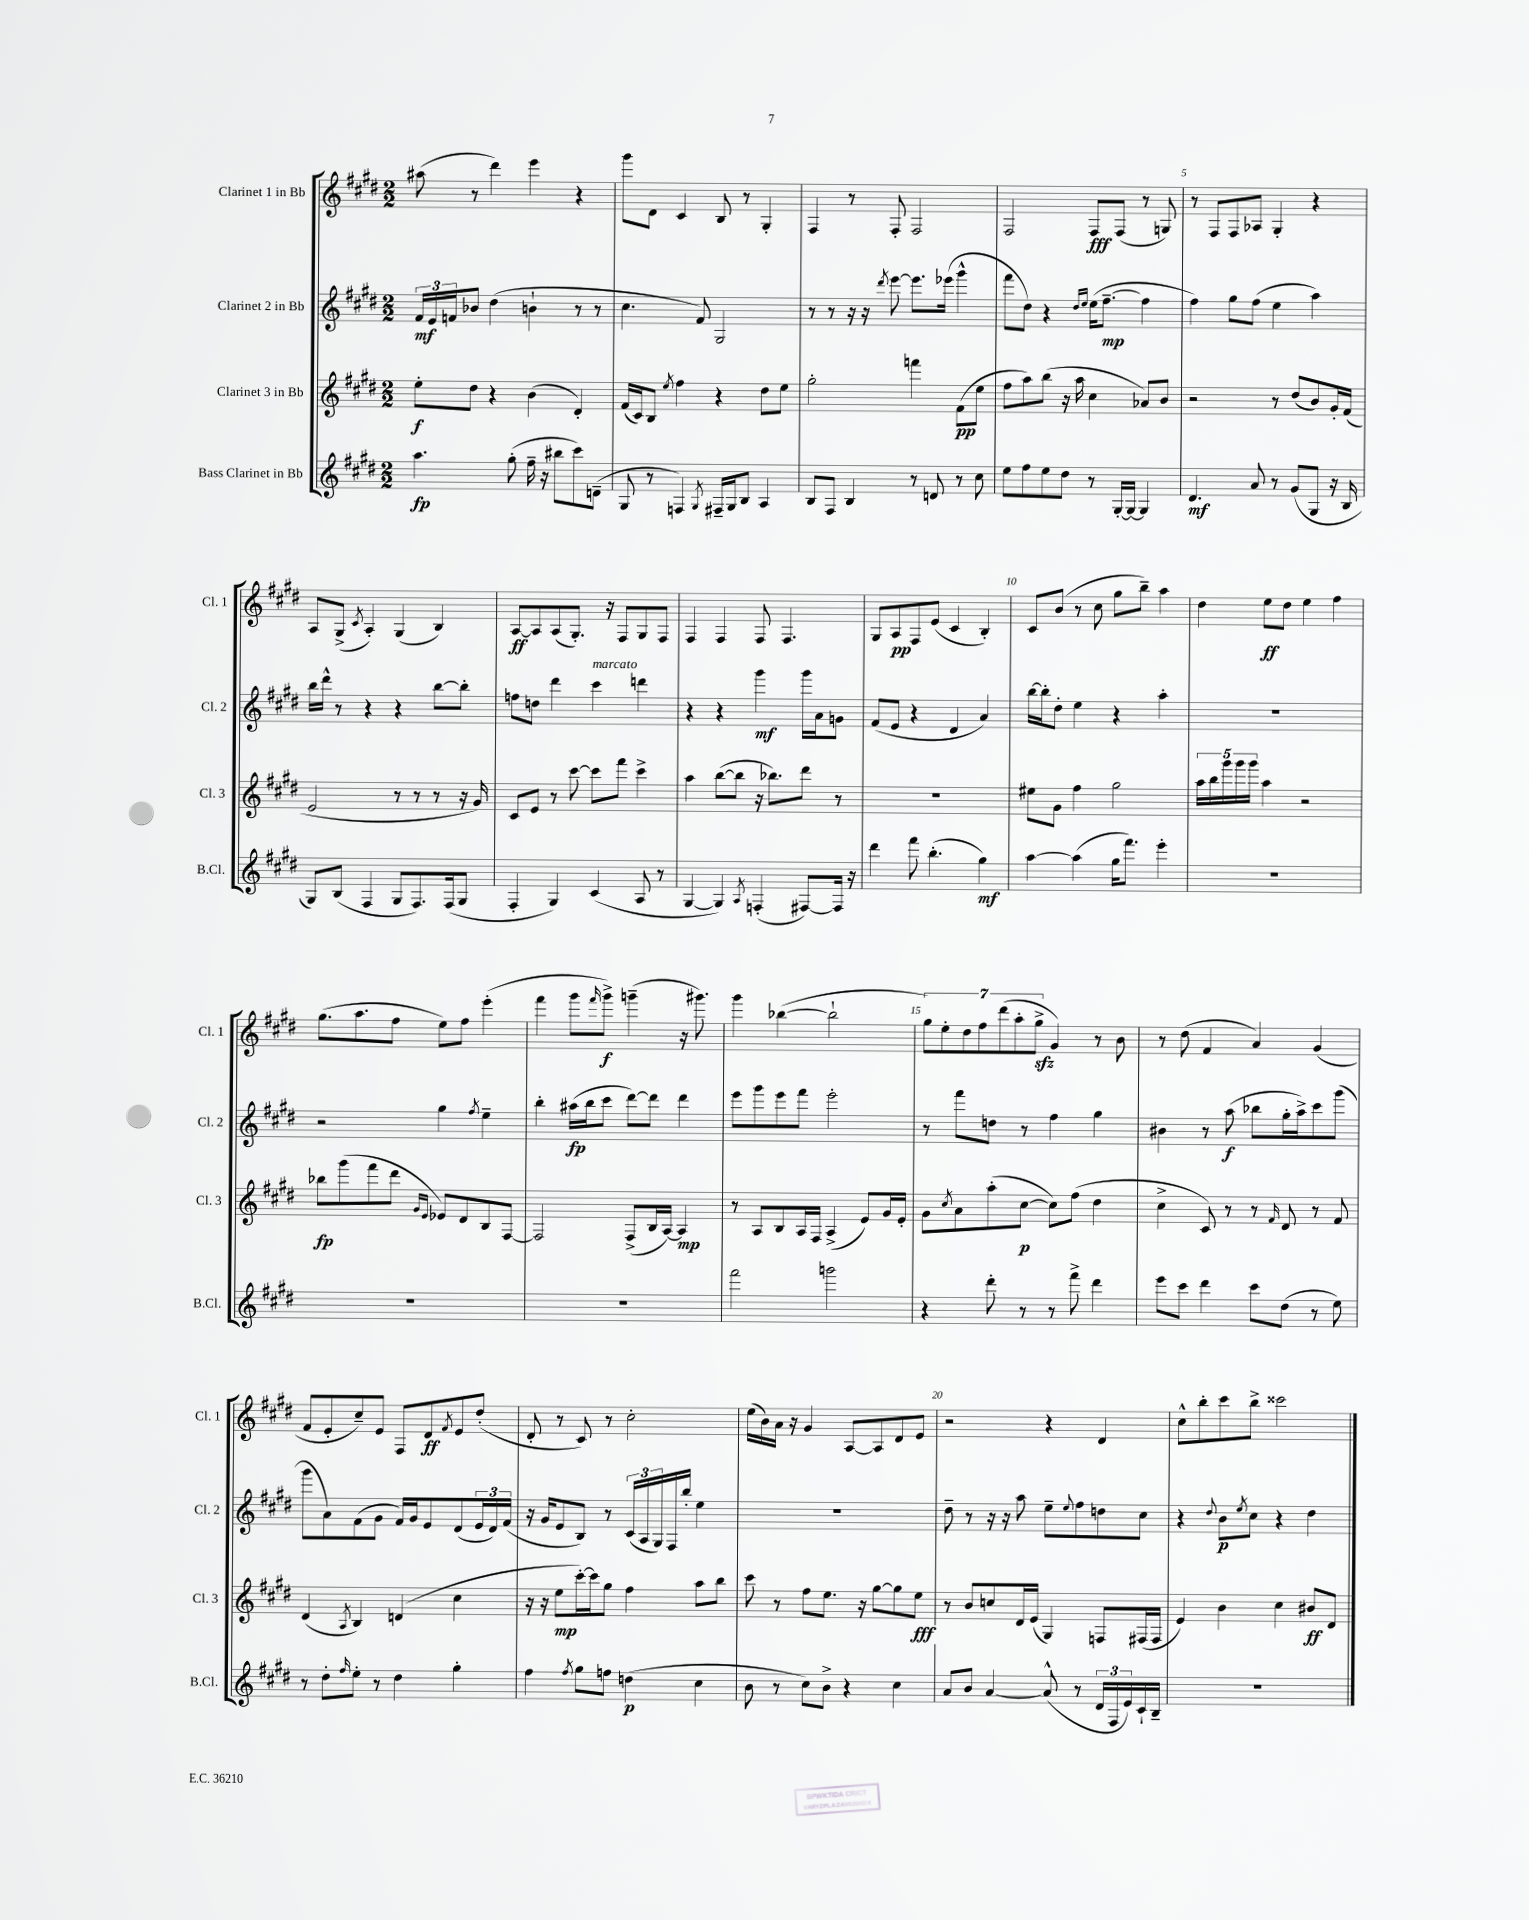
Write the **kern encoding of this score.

**kern	**kern	**kern	**kern
*staff4	*staff3	*staff2	*staff1
*clefG2	*clefG2	*clefG2	*clefG2
*k[f#c#g#d#]	*k[f#c#g#d#]	*k[f#c#g#d#]	*k[f#c#g#d#]
*M2/2	*M2/2	*M2/2	*M2/2
4.aa\	8ee'\L	24f#/LL	(8aa#\
.	.	24e/	.
.	.	24f/J	.
.	8dd#\J	8b-/J	8r
.	4r	(4dd#\	4ddd#\)
(8gg#'\	.	.	.
16ff#~\	(4b\	4b`\	4eee\
16r	.	.	.
8bb#\L	.	.	.
8ccc#\)	4d#'/)	8r	4r
(8d~\J	.	8r	.
=	=	=	=
8G#/	(16f#/LL	4.cc#\	8ggg#\L
.	16c#/J)	.	.
8r	8B/J	.	8d#\J
.	8qee/	.	.
4F/)	4ff#\	.	4c#/
.	.	8f#/)	.
8qG#/	.	.	.
16F#~/LL	4r	2G#/	8B/
16G#/J	.	.	.
8B/J	.	.	8r
4A/	8dd#\L	.	4G#'/
.	8ee\J	.	.
=	=	=	=
8B/L	2gg#'\	8r	4F#/
8F#/J	.	8r	.
4B/	.	16r	8r
.	.	16r	.
.	.	8qddd#/	.
.	.	[8eee\	8F#'/
8r	4fff\	8.eee\]L	2F#/
8d/	.	.	.
.	.	(16eee-\Jk	.
8r	(8f#\L	4ggg#^^\	.
8cc#\	8ee\J	.	.
=	=	=	=
8ee\L	8ff#\L	8fff#\L	2F#/
8ff#\	8aa\)	8dd#\J)	.
8ee\	(8bb\J	4r	.
8dd#\J	16r	.	.
.	16aa\	.	.
.	.	16qqdd#/LL	.
.	.	16qqee/JJ	.
8r	4cc#\	(16ee\LK	8F#/L
.	.	[8.ff#~\J	.
[16G#'/LL	.	.	(8F#/J
16G#/_JJ	.	.	.
4G#/]	8a-/L)	4ff#\]	8r
.	8b/J	.	8G/)
=	=	=	=
4.d#/	2r	4ff#\)	8r
.	.	.	8F#/L
.	.	8gg#\L	8F#/
8a/	.	(8ff#\J	8A-/J
8r	8r	4ee\	4G#'/
(8g#/L	(8dd#/L	.	.
8G#/J	8b/)	4aa\)	4r
16r	16g#'/L	.	.
16B/	(16f#/JJ	.	.
=	=	=	=
8G#/L)	2e/	16bb\LL	8A/L
.	.	16ddd#^^\JJ	.
(8B/J	.	8r	(8G#^/J
.	.	.	8qc#/
4F#/	.	4r	4A'/)
8G#/L	8r	4r	(4G#/
8.F#/)	8r	.	.
.	8r	[8bb\L	4B/)
(16F#/k	.	.	.
8G#/J	16r	8bb'\]J	.
.	16g#/)	.	.
=	=	=	=
4F#'/	8c#/L	8ff\L	[8A/L
.	8e/J	8dd\J	8A/]
4G#/)	8r	4ddd#\	(8A/
.	[8ccc#\	.	8.G#'/J)
(4c#/	8ccc#\]L	4ccc#\	.
.	.	.	16r
.	8fff#\J	.	8F#/L
8A/	4ccc#^\	4ddd\	8G#/
8r	.	.	8F#/J
=	=	=	=
[4G#/	4aa\	4r	4F#/
4G#/])	([8bb\L	4r	4F#/
.	8bb\]J	.	.
8qA/	.	.	.
(4F'/	16r	4ggg#\	8F#/
.	8.bb-\L)	.	.
.	.	.	4.F#/
[8F#/L)	8ddd#\J	16ggg#\LL	.
.	.	16a\J	.
16F#/]Jk	8r	8g\J	.
16r	.	.	.
=	=	=	=
4ddd#\	1r	(8f#/L	8G#/L
.	.	8e/J	8A/
8fff#\	.	4r	8F#/
(4.bb'\	.	.	(8e/J
.	.	4d#/	4c#/
4gg#\)	.	4a/)	4B'/)
=	=	=	=
[4aa\	8ee#\L	[16bb\LL	8c#/L
.	.	16bb'\]J	.
.	8g#\J	8dd#'\J	(8b/J
(4aa\]	4ff#\	4ee\	8r
.	.	.	8cc#\
16gg#\LK	2gg#\	4r	8gg#\L
8.fff#\J)	.	.	.
.	.	.	8bb~\J)
4eee'\	.	4aa'\	4aa\
=	=	=	=
1r	20aa\LL	1r	4dd#\
.	20bb\	.	.
.	20ggg#\	.	.
.	20ggg#\	.	.
.	20ggg#\JJ	.	.
.	4aa\	.	8ee\L
.	.	.	8dd#\J
.	2r	.	4ee\
.	.	.	4ff#\
=	=	=	=
1r	8bb-\L	2r	(8.gg#\L
.	(8ggg#\	.	.
.	.	.	8.aa\
.	8fff#\	.	.
.	8ddd#\J	.	8ff#\J
.	16qqg#/LL	.	.
.	16qqe/JJ	.	.
.	8e-/L)	4gg#\	8ee\L)
.	8d#/	.	8ff#\J
.	.	8qff#/	.
.	8B/	4ee~\	(4eee'\
.	[8F#/J	.	.
=	=	=	=
1r	2F#/]	4bb'\	4fff#\
.	.	(16aa#\LL	8ggg#\L
.	.	16bb\J	.
.	.	.	16qqfff#/
.	.	8ccc#\J	8ggg#^\J)
.	(8F#^/L	[8ddd#\L)	(4ggg~\
.	16B/L	8ddd#\]J	.
.	[16A/JJ)	.	.
.	4A/]	4ddd#\	16r
.	.	.	8.ggg#\)
=	=	=	=
2fff#\	8r	8eee\L	4ggg#\
.	8A/L	8ggg#\	.
.	8B/	8eee\	([4bb-\
.	16A/L	8fff#\J	.
.	16F#/JJ	.	.
2ggg\	(4A^/	2eee'\	2bb-`\]
.	8e/L)	.	.
.	16g#/L	.	.
.	16e'/JJ	.	.
=	=	=	=
4r	8g#\L	8r	14gg#\L)
.	.	.	14ee'\
.	8qcc#/	.	.
.	8a\	8fff#\L	.
.	.	.	14dd#\
.	.	.	14ff#\
8ddd#'\	(8aa'\	8dd\J	.
.	.	.	(14ddd#\
.	.	.	14aa'\
8r	[8cc#\J	8r	.
.	.	.	14gg#^\J
8r	8cc#\]L)	4ff#\	4g#/)
8fff#^\	(8ff#\J	.	.
4ddd#\	4dd#\	4gg#\	8r
.	.	.	8b\
=	=	=	=
8eee\L	4cc#^\	4b#\	8r
8ccc#\J	.	.	(8dd#\
4ddd#\	8c#/)	8r	4f#/
.	8r	(8aa\	.
8ccc#\L	8r	8bb-\L	4a/)
.	16qqf#/	.	.
(8dd#\J	8d#/	16gg#'\L	.
.	.	16aa^\J)	.
8r	8r	8ccc#\	(4g#/
8ee\)	8f#/	(8ggg#\J	.
=	=	=	=
8r	(4d#/	8ggg#\L	8f#/L
8dd#'\L	.	8a\)	8e'/
16qqff#/	8qA/	.	.
8ee'\J	4B/)	(8f#\	8cc#~/)
8r	.	8g#\J	8e/J
4dd#\	(4d/	16f#/LL)	8F#/L
.	.	16g#/J	.
.	.	8e/	8d#/
.	.	.	8qf#/
4gg#'\	4cc#\	(8d#/	8e/
.	.	24e/L	(8dd#'/J
.	.	24d#/)	.
.	.	(24f#/JJ	.
=	=	=	=
4ff#\	16r	16r	8d#'/
.	16r	16g#/LK	.
.	8ee\L	8e/	8r
8qff#/	.	.	.
8gg#\L	[16ccc#'\L)	8B/J)	8c#/)
.	16ccc#\]J	.	.
8ff\J	8gg#\J	8r	8r
(4dd\	4ff#\	(24c#/LL	2cc#'\
.	.	24A/	.
.	.	24G#/)	.
.	.	16F#/	.
.	.	16bb'/JJ	.
4cc#\	8aa\L	4ee\	.
.	8bb\J	.	.
=	=	=	=
8b\	8ccc#\	1r	(16ee\LL
.	.	.	16b\)
8r	8r	.	16a\JJ
.	.	.	16r
8cc#\L)	8ff#\L	.	4g#/
8b^\J	8.ee\J	.	.
4r	.	.	[8A/L
.	16r	.	.
.	[8gg#\L	.	8A/]
4cc#\	8gg#\]	.	8d#/
.	8ee\J	.	8e/J
=	=	=	=
8a/L	8r	8dd#~\	2r
8b/J	8b/L	8r	.
[4a/	8cc/	16r	.
.	.	16r	.
.	16d#/L	8aa\	.
.	(16e/JJ	.	.
(8a^^/]	4G#/)	8ee~\L	4r
.	.	8qqee/	.
8r	.	8ff#\	.
24d#/LL	8F/L	8dd\	4d#/
24F#/	.	.	.
24e/)	.	.	.
16c#`/	(16F#/L	8cc#\J	.
16B~/JJ	16F#/JJ	.	.
=	=	=	=
1r	4e/)	4r	8cc#^^\L
.	.	.	8bb'\
.	.	8qqdd#/	.
.	4b\	8b\L	8ccc#\
.	.	8qee/	.
.	.	8cc#\J	8bb^\J
.	4cc#\	4r	2ccc##\
.	8b#/L	4dd#\	.
.	8d#/J	.	.
==	==	==	==
*-	*-	*-	*-
